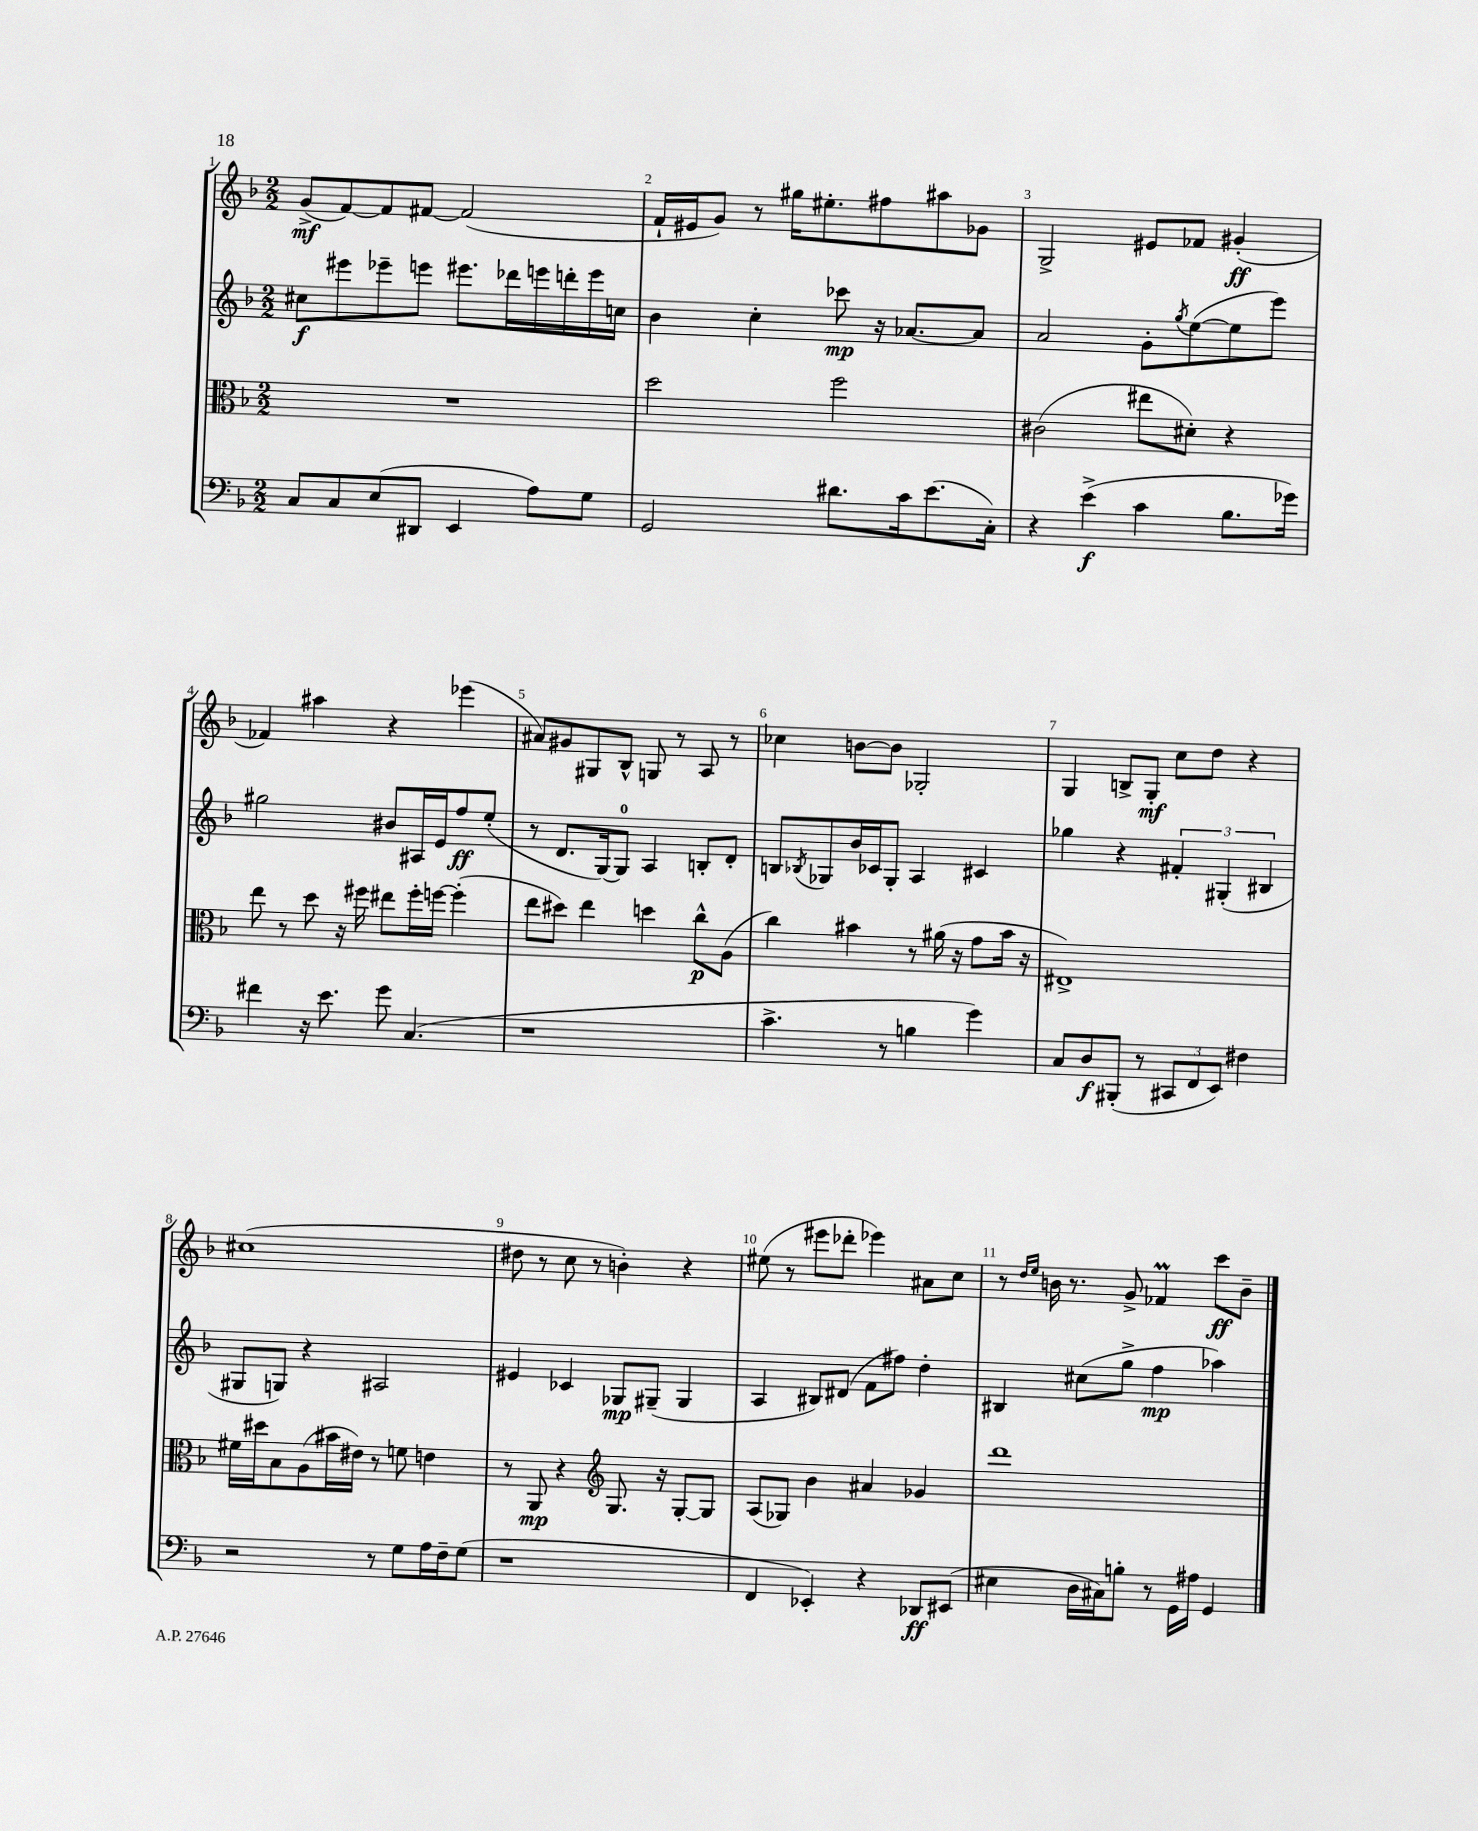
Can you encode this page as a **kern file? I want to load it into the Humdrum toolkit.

**kern	**kern	**kern	**kern
*staff4	*staff3	*staff2	*staff1
*clefF4	*clefC3	*clefG2	*clefG2
*k[b-]	*k[b-]	*k[b-]	*k[b-]
*M2/2	*M2/2	*M2/2	*M2/2
8C/L	1r	8cc#\L	(8g^/L
8C/	.	8eee#\	[8f/)
(8E/	.	8eee-~\	8f/]
8DD#/J	.	8eee\J	[8f#/J
4EE/	.	8.eee#\L	(2f#/]
.	.	16ddd-\L	.
8A\L)	.	16eee\	.
.	.	16ddd'\	.
8G\J	.	16eee\	.
.	.	16cc\JJ	.
=	=	=	=
2GG/	2dd\	4b-\	16f`/LL
.	.	.	16e#/J
.	.	.	8g/J)
.	.	4cc'\	8r
.	.	.	16gg#\LK
.	.	.	8.ee#'\
8.d#\L	2ff\	8ccc-\	.
.	.	16r	8ff#\
16c\k	.	[8.a-/L	.
(8.e\	.	.	8aa#\
.	.	8a-/]J	8g-\J
16C'\Jk)	.	.	.
=	=	=	=
4r	(2c#\	2a/	2G^/
(4e^\	.	.	.
4c\	8ee#\L	8g'\L	8e#/L
.	.	8qgg/	.
.	8d#'\J)	([8ee\	8f-/J
8.B-\L	4r	8ee\]	(4g#'/
.	.	8eee\J)	.
16g-\Jk)	.	.	.
=	=	=	=
4f#\	8ee\	2gg#\	4f-/)
.	8r	.	.
16r	8dd\	.	4aa#\
8.e\	.	.	.
.	16r	.	.
.	16ff#\	.	.
8g\	8ee#\L	8b#/L	4r
(4.C/	16ff#'\L	16A#/L	.
.	[16ff\JJ	16e/J	.
.	(4ff'\]	8ff/	(4eee-\
.	.	(8ee'/J	.
=	=	=	=
1r	8ee\L	8r	8a#/L)
.	8dd#\J)	8.d/L	8g#/
.	4ee\	.	8G#/
.	.	[16G/k)	.
.	.	8G/]J	8B-^^/J
.	4dd\	4A/	8G/
.	.	.	8r
.	8cc^^\L	8B'/L	8A/
.	(8A\J	8d'/J	8r
=	=	=	=
4.c^\	4cc\)	8B/L	4cc-\
.	.	8qB-/	.
.	.	8G-/	.
.	4b#\	16b-/L	[8b\L
.	.	16c-/J	.
8r	.	8G-'/J	8b\]J
4B\	8r	4A/	2G-'/
.	(16a#\	.	.
.	16r	.	.
4g\)	8g\L	4c#/	.
.	16b#\Jk	.	.
.	16r	.	.
=	=	=	=
8C/L	1E#^)	4gg-\	4G/
8D/	.	.	.
(8BBB#'/J	.	4r	8B^/L
8r	.	.	8G'/J
12CC#/L	.	6f#'/	8cc\L
12FF/	.	.	.
.	.	.	8dd\J
12EE/J)	.	(6G#'/	.
4F#\	.	.	4r
.	.	6B#/	.
=	=	=	=
2r	16f#\LL	8G#/L	(1cc#
.	16dd#\J	.	.
.	8B-\	8G/J)	.
.	(8A\	4r	.
.	16b#\L	.	.
.	16e#\JJ)	.	.
8r	8r	2A#/	.
8G\L	8f\	.	.
16A\L	4e\	.	.
16F~\J	.	.	.
(8G\J	.	.	.
=	=	=	=
1r	8r	4e#/	8dd#\
.	8AA/	.	8r
.	4r	4c-/	8cc\
.	.	.	8r
*	*clefG2	*	*
.	8.G/	8G-/L	4b'\)
.	.	(8G#~/J	.
.	16r	.	.
.	[8G'/L	4G#/	4r
.	8G/]J	.	.
=	=	=	=
4FF/	(8A/L	4A/	(8ee#\
.	8G-/J)	.	8r
4EE-'/)	4b-\	8B#/L)	8eee#\L
.	.	(8d#/J	8ddd-'\J
4r	4a#/	8f\L	4eee-\)
.	.	8ff#\J)	.
8DD-/L	4g-/	4dd'\	8a#\L
(8EE#/J	.	.	8cc\J
=	=	=	=
4E#\	1ddd	4B#/	8r
.	.	.	16qqdd/LL
.	.	.	16qqee/JJ
.	.	.	16b\
.	.	.	8.r
16D\LL	.	(8cc#\L	.
16C#\J)	.	.	.
8B'\J	.	8gg^\J	8g^/
8r	.	4ff\	4f-/
16GG\LL	.	.	.
16A#\JJ	.	.	.
4GG/	.	4aa-\)	8ccc\L
.	.	.	8b~\J
==	==	==	==
*-	*-	*-	*-
